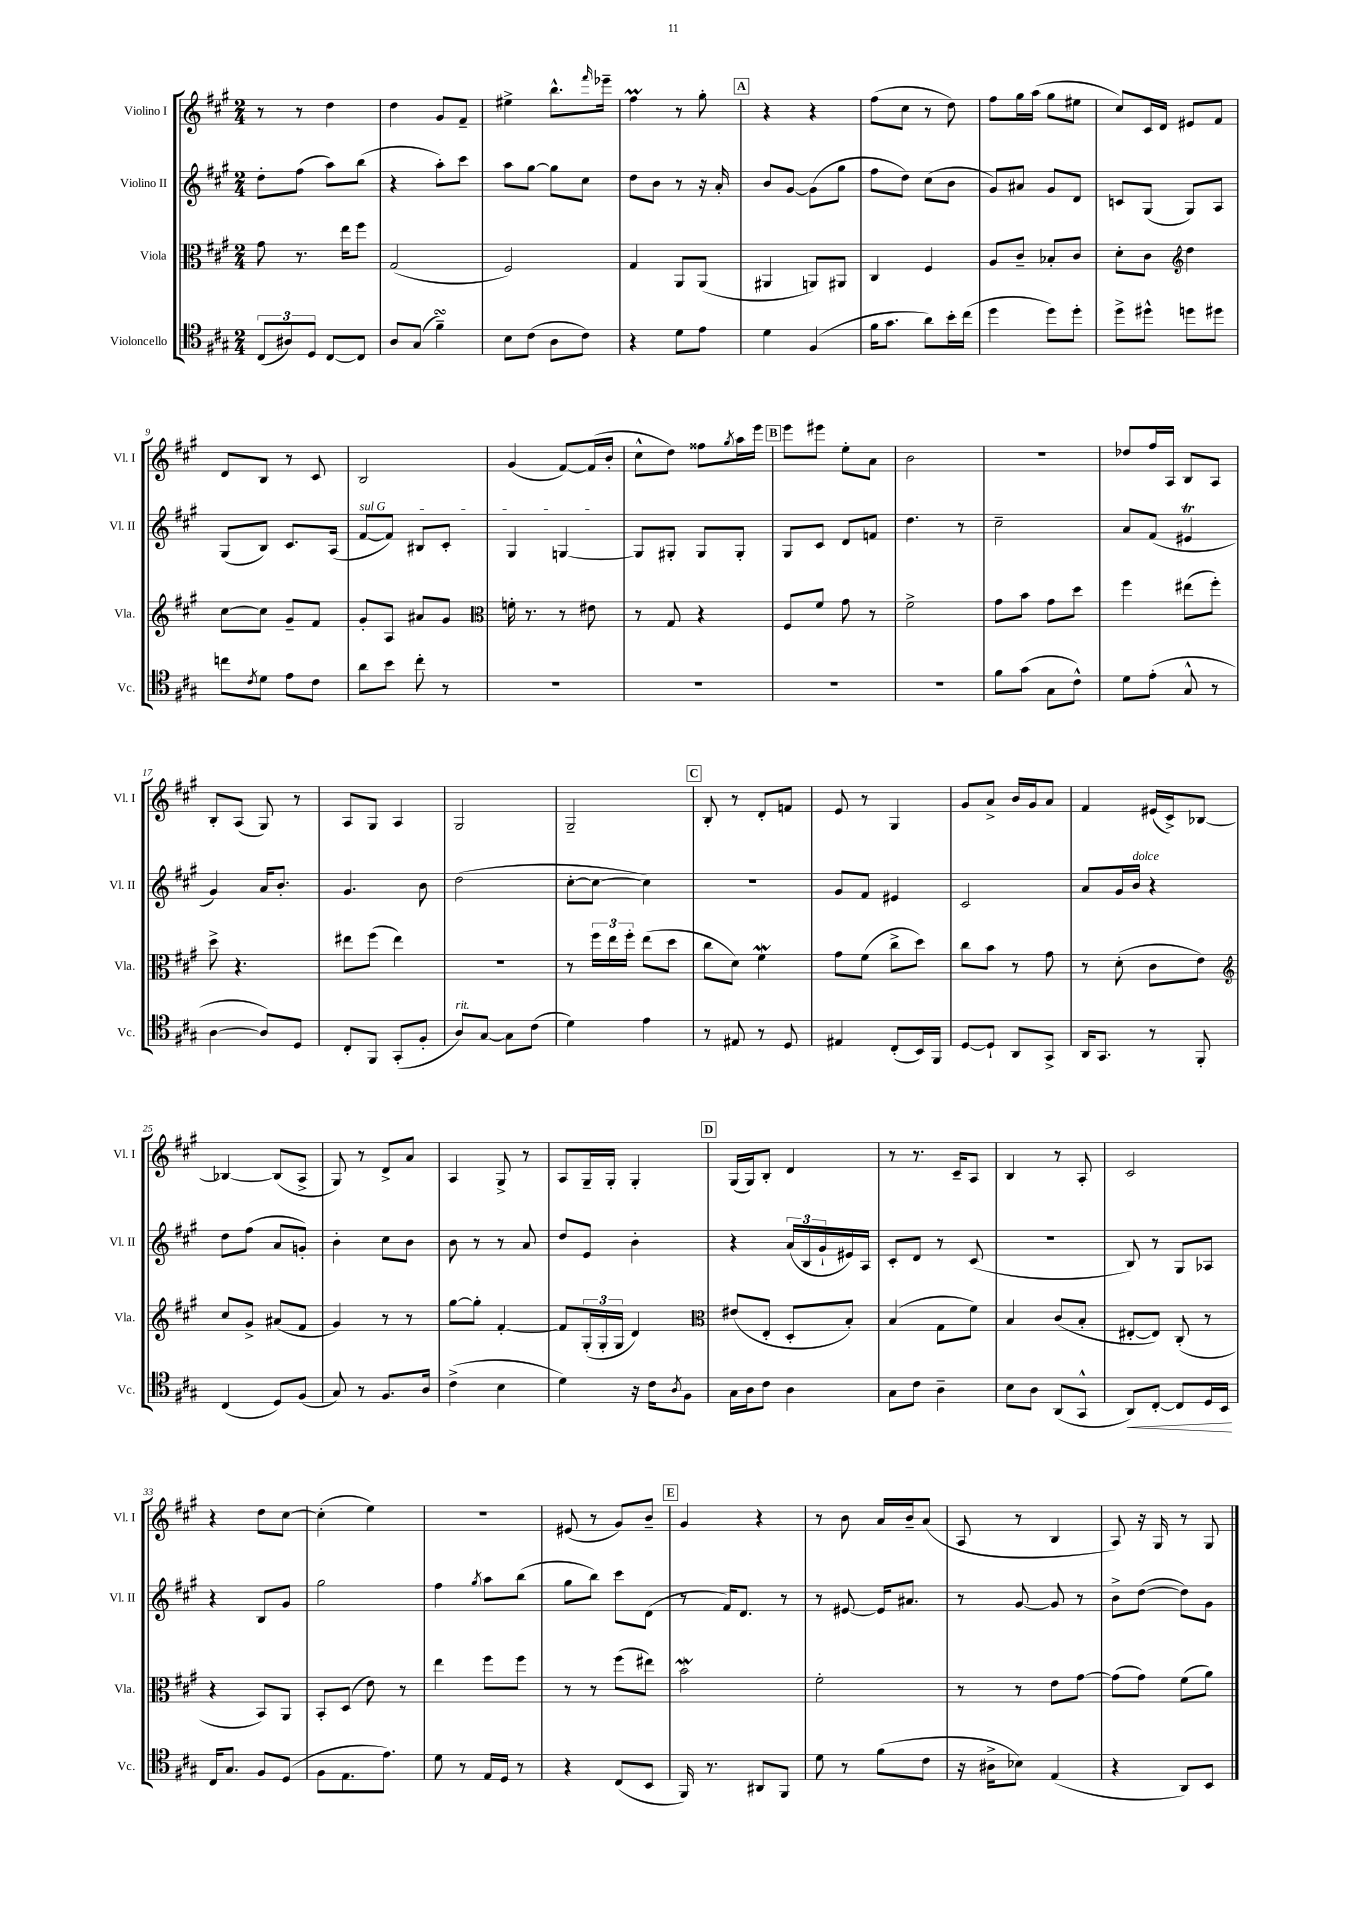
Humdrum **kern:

**kern	**dynam	**kern	**kern	**kern
*part4	*part4	*part3	*part2	*part1
*staff4	*staff4	*staff3	*staff2	*staff1
*I"Violoncello	*	*I"Viola	*I"Violino II	*I"Violino I
*I'Vc.	*	*I'Vla.	*I'Vl. II	*I'Vl. I
*clefC4	*	*clefC3	*clefG2	*clefG2
*k[f#c#g#]	*	*k[f#c#g#]	*k[f#c#g#]	*k[f#c#g#]
*M2/4	*	*M2/4	*M2/4	*M2/4
=1	=1	=1	=1	=1
(12C#/L	.	8g#\	8dd'\L	8r
12A#X/)	.	.	.	.
.	.	8.r	(8ff#\J	8r
12D/J	.	.	.	.
[8C#/L	.	.	8aa\L)	4dd\
.	.	16ee\KL	.	.
8C#/J]	.	8ff#\J	(8bb\J	.
=2	=2	=2	=2	=2
8A/L	.	(2G#/	4r	4dd\
(8G#/J	.	.	.	.
4f#sSSS~\)	.	.	8aa'\L)	8g#/L
.	.	.	8ccc#\J	8f#~/J
=3	=3	=3	=3	=3
8B\L	.	2F#/)	8aa\L	4ee#X^\
(8c#\J	.	.	[8gg#\J	.
8A\L	.	.	8gg#\L]	8.bb^^\L
8c#\J)	.	.	8cc#\J	.
.	.	.	.	16qqfff#/
.	.	.	.	16eee-X~\Jk
=4	=4	=4	=4	=4
4r	.	4G#/	8dd\L	4ff#M\
.	.	.	8b\J	.
8d\L	.	8AA/L	8r	8r
8e\J	.	(8AA/J	16r	8gg#'\
.	.	.	16a'/	.
!!LO:REH:place=s1:t=A
=5	=5	=5	=5	=5
4d\	.	4AA#X/	8b/L	4r
.	.	.	[8g#/J	.
(4F#/	.	8AAn/L)	(8g#\L]	4r
.	.	8AA#X/J	8gg#\J	.
=6	=6	=6	=6	=6
16f#\KL	.	4C#/	8ff#\L	(8ff#\L
8.g#\J	.	.	.	.
.	.	.	8dd\J)	8cc#\J
8a\L)	.	4F#/	(8cc#\L	8r
16b'\L	.	.	8b\J	8dd\)
(16cc#\JJ	.	.	.	.
=7	=7	=7	=7	=7
4dd\	.	8A/L	8g#/L)	8ff#\L
.	.	8c#~/J	8a#X/J	16gg#\L
.	.	.	.	(16aa\JJ
8dd\L)	.	8B-X'/L	8g#/L	8gg#\L
8dd'\J	.	8c#/J	8d/J	8ee#X\J
=8	=8	=8	=8	=8
8dd^\L	.	8d'\L	8cn/L	8cc#/L)
8dd#X^^\J	.	8c#\J	(8G#/J	16c#/L
.	.	.	.	16d/JJ
*	*	*clefG2	*	*
8ddn\L	.	4dd\	8G#/L)	8e#X/L
8dd#X\J	.	.	8A/J	8f#/J
!!LO:LB:g=z
=9	=9	=9	=9	=9
8ccn\L	.	[8cc#\L	(8G#/L	8d/L
8qc#/	.	.	.	.
8d\J	.	8cc#\J]	8B/J)	8B/J
8e\L	.	8g#~/L	8.c#/L	8r
8c#\J	.	8f#/J	.	8c#/
.	.	.	(16A/Jk	.
=10	=10	=10	=10	=10
!	!	!	!LO:TX:a:i:t=sul G	!
8a\L	.	8g#'/L	[8f#/L	2B/
8b\J	.	8A/J	8f#/J])	.
8cc#'\	.	8a#X/L	8B#X/L	.
8r	.	8g#/J	8c#'/J	.
=11	=11	=11	=11	=11
*	*	*clefC3	*	*
2r	.	16fn'\	4G#/	(4g#/
.	.	8.r	.	.
.	.	8r	[4Gn/	[8f#/L)
.	.	8e#X\	.	(16f#/L]
.	.	.	.	16b'/JJ
=12	=12	=12	=12	=12
2r	.	8r	8G/L]	8cc#^^\L
.	.	8G#/	8G#X'/J	8dd\J)
.	.	4r	8G#/L	8ff##X\L
.	.	.	.	8qgg#/
.	.	.	8G#'/J	16aa\L
.	.	.	.	16eee\JJ
!!LO:REH:place=s1:t=B
=13	=13	=13	=13	=13
2r	.	8F#/L	8G#/L	8eee\L
.	.	8f#/J	8c#/J	8eee#X\J
.	.	8g#\	8d/L	8ee'\L
.	.	8r	8fn/J	8a\J
=14	=14	=14	=14	=14
2r	.	2f#^\	4.dd\	2b\
.	.	.	8r	.
=15	=15	=15	=15	=15
8f#\L	.	8g#\L	2cc#~\	2r
(8g#\J	.	8b\J	.	.
8G#\L	.	8g#\L	.	.
8c#^^\J)	.	8dd\J	.	.
=16	=16	=16	=16	=16
8d\L	.	4ff#\	8a/L	8dd-X/L
(8e'\J	.	.	(8f#/J	16ff#/L
.	.	.	.	16A/JJ
8G#^^/	.	(8ee#X\L	4e#Xt/	8B/L
8r	.	8ff#'\J)	.	8A/J
!!LO:LB:g=z
=17	=17	=17	=17	=17
[4A\	.	8dd^\	4g#/)	8B'/L
.	.	4.r	.	(8A/J
8A/L])	.	.	16a/KL	8G#/)
.	.	.	8.b'/J	.
8D/J	.	.	.	8r
=18	=18	=18	=18	=18
8C#'/L	.	8ee#X\L	4.g#/	8A/L
8FF#/J	.	(8ff#\J	.	8G#/J
(8GG#'/L	.	4ee#\)	.	4A/
8F#'/J	.	.	8b\	.
=19	=19	=19	=19	=19
!LO:TX:a:i:t=rit.	!	!	!	!
8A/L)	.	2r	(2dd\	2G#/
[8G#/J	.	.	.	.
8G#\L]	.	.	.	.
(8c#\J	.	.	.	.
=20	=20	=20	=20	=20
4d\)	.	8r	[8cc#'\L	2G#~/
.	.	24ff#\LL	8cc#\J_	.
.	.	24ee\	.	.
.	.	24ff#'\JJ	.	.
4e\	.	(8ee\L	4cc#\])	.
.	.	8dd\J	.	.
!!LO:REH:place=s1:t=C
=21	=21	=21	=21	=21
8r	.	8cc#\L	2r	8B'/
8E#X/	.	8d\J)	.	8r
8r	.	4f#W\	.	8d'/L
8D/	.	.	.	8fn/J
=22	=22	=22	=22	=22
4E#X/	.	8g#\L	8g#/L	8e/
.	.	(8f#\J	8f#/J	8r
(8C#'/L	.	8cc#^\L	4e#X/	4G#/
16BB/L)	.	8dd\J)	.	.
16FF#/JJ	.	.	.	.
=23	=23	=23	=23	=23
[8D/L	.	8cc#\L	2c#/	8g#/L
8D`/J]	.	8b\J	.	8a^/J
8AA/L	.	8r	.	16b/LL
.	.	.	.	16g#/J
8GG#^/J	.	8g#\	.	8a/J
=24	=24	=24	=24	=24
16AA/KL	.	8r	8a/L	4f#/
8.GG#/J	.	.	.	.
.	.	(8d'\	16g#/L	.
!	!	!	!LO:TX:a:i:t=dolce	!
.	.	.	16b/JJ	.
8r	.	8c#\L	4r	(16e#X/LL
.	.	.	.	16c#^/J)
8FF#'/	.	8e\J)	.	[8B-X/J
!!LO:LB:g=z
=25	=25	=25	=25	=25
*	*	*clefG2	*	*
(4C#/	.	8cc#/L	8dd\L	4B-X/_
.	.	8g#^/J	(8ff#\J	.
8D/L)	.	(8a#X/L	8a/L	(8B-/L]
(8F#/J	.	8f#/J	8gn'/J)	8A^/J
=26	=26	=26	=26	=26
8G#/)	.	4g#/)	4b'\	8G#/)
8r	.	.	.	8r
8.F#/L	.	8r	8cc#\L	8d^/L
.	.	8r	8b\J	8a/J
16A/Jk	.	.	.	.
=27	=27	=27	=27	=27
(4c#^\	.	[8gg#\L	8b\	4A/
.	.	8gg#'\J]	8r	.
4B\	.	[4f#'/	8r	8G#^/
.	.	.	8a/	8r
=28	=28	=28	=28	=28
4d\)	.	8f#/L]	8dd/L	8A/L
.	.	(24G#'/L	8e/J	16G#~/L
.	.	24G#'/	.	.
.	.	.	.	16G#'/JJ
.	.	24G#/JJ	.	.
16r	.	4d/)	4b'\	4G#'/
16c#\KL	.	.	.	.
8qA/	.	.	.	.
8F#\J	.	.	.	.
!!LO:REH:place=s1:t=D
=29	=29	=29	=29	=29
*	*	*clefC3	*	*
16G#\LL	.	(8e#X/L	4r	(16G#/LL
16A\J	.	.	.	16G#/J)
8c#\J	.	8E'/J	.	8B'/J
4A\	.	8D'/L	(24a/LL	4d/
.	.	.	24B/	.
.	.	.	24g#`/	.
.	.	8B'/J)	16e#X/)	.
.	.	.	16A/JJ	.
=30	=30	=30	=30	=30
8G#\L	.	(4B/	8c#'/L	8r
8c#\J	.	.	8d/J	8.r
4A~\	.	8G#\L	8r	.
.	.	.	.	16c#~/KL
.	.	8f#\J)	(8c#/	8A/J
=31	=31	=31	=31	=31
8B\L	.	4B/	2r	4B/
8A\J	.	.	.	.
(8AA/L	.	(8c#/L	.	8r
8GG#^^/J	.	8B'/J	.	8A'/
=32	=32	=32	=32	=32
!	!LO:HP:b	!	!	!
8AA/L)	<	[8E#X'/L	8B/)	2c#/
[8C#'/J	.	8E#/J])	8r	.
8C#/L]	.	(8C#'/	8G#/L	.
16D/L	.	8r	8A-X/J	.
16BB/JJ	.	.	.	.
.	[	.	.	.
!!LO:LB:g=z
=33	=33	=33	=33	=33
16C#/KL	.	4r	4r	4r
8.G#/J	.	.	.	.
8F#/L	.	8BB/L)	8B/L	8dd\L
(8D/J	.	8AA/J	8g#/J	[8cc#\J
=34	=34	=34	=34	=34
8F#\L	.	8BB'/L	2gg#\	(4cc#'\]
8.E\	.	(8D/J	.	.
.	.	8e\)	.	4ee\)
8.e\J)	.	.	.	.
.	.	8r	.	.
=35	=35	=35	=35	=35
8d\	.	4ee\	4ff#\	2r
8r	.	.	.	.
.	.	.	8qgg#/	.
16E/LL	.	8ff#\L	8aa\L	.
16D/JJ	.	.	.	.
8r	.	8ff#\J	(8bb\J	.
=36	=36	=36	=36	=36
4r	.	8r	8gg#\L	(8e#X/
.	.	8r	8bb\J)	8r
(8C#/L	.	(8ff#\L	8ccc#\L	8g#/L)
8BB/J	.	8ee#X\J)	(8d\J	8b~/J
!!LO:REH:place=s1:t=E
=37	=37	=37	=37	=37
16FF#/)	.	2bW\	8r	4g#/
8.r	.	.	.	.
.	.	.	16f#/KL)	.
.	.	.	8.d/J	.
8AA#X/L	.	.	.	4r
8FF#/J	.	.	8r	.
=38	=38	=38	=38	=38
8d\	.	2f#'\	8r	8r
8r	.	.	[8e#X/	8b\
(8f#\L	.	.	16e#/KL]	16a/LL
.	.	.	8.a#X/J	16b~/J
8c#\J	.	.	.	(8a/J
=39	=39	=39	=39	=39
16r	.	8r	8r	8A/
16A#X^\KL	.	.	.	.
8B-X\J)	.	8r	[8g#/	8r
(4E/	.	8e\L	8g#/]	4B/
.	.	[8g#\J	8r	.
=40	=40	=40	=40	=40
4r	.	(8g#\L]	8b^\L	8A/)
.	.	8g#\J)	([8dd\J	16r
.	.	.	.	16G#/
8AA/L)	.	(8f#\L	8dd\L])	8r
8BB/J	.	8a\J)	8g#\J	8G#/
==	==	==	==	==
*-	*-	*-	*-	*-
